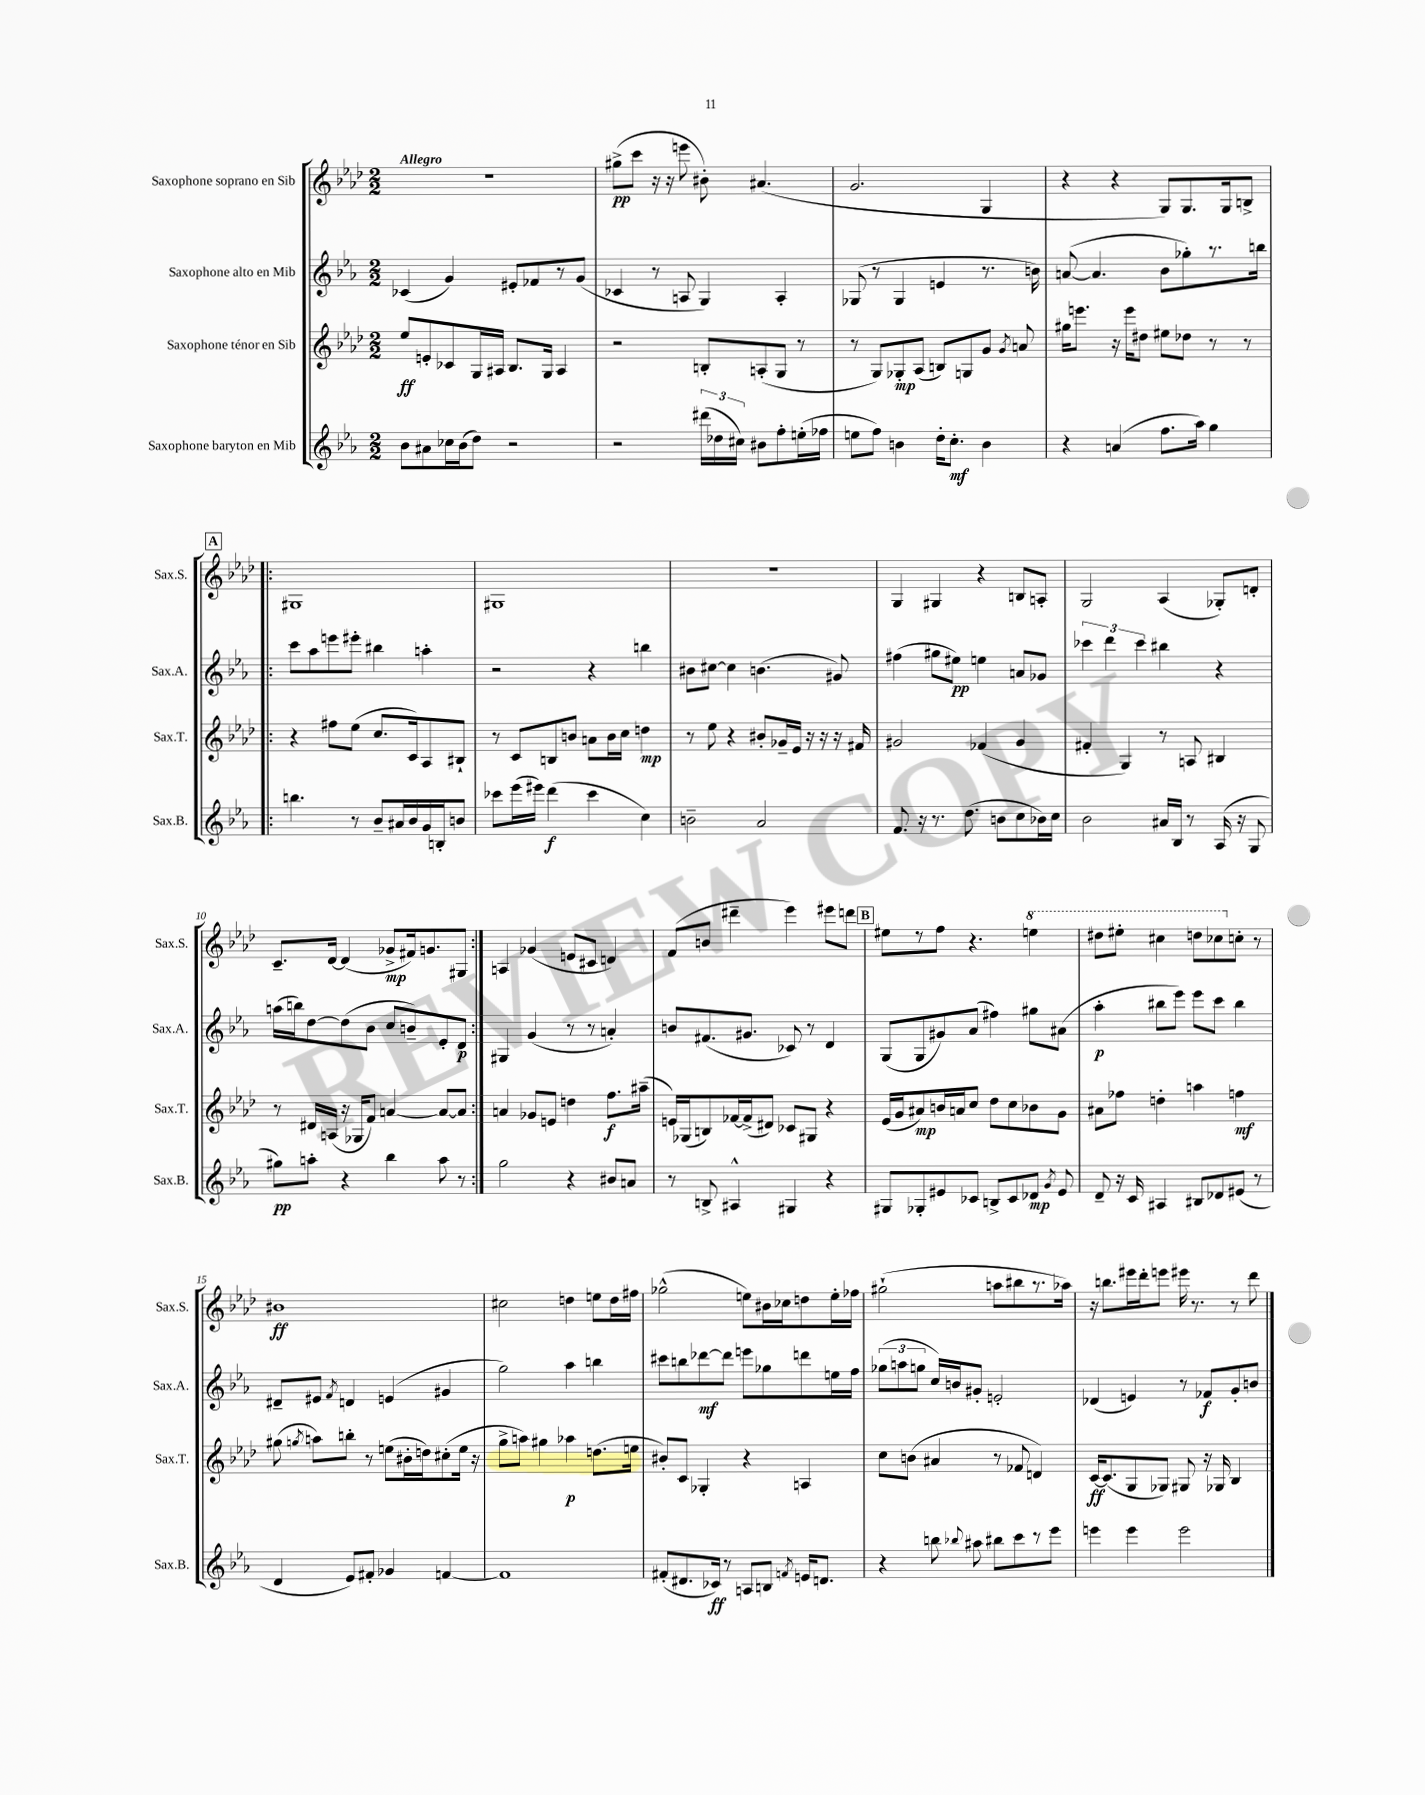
<<
\new StaffGroup <<
\new Staff = "s0" \with { instrumentName = "Saxophone soprano en Sib" shortInstrumentName = "Sax.S." } {
    \clef treble \key aes \major \numericTimeSignature \time 2/2 \tempo "Allegro"
    \autoBeamOff R1 |
    gis''8[->\pp( c'''8] r16 r16 e'''8 bis'8-.) ais'4.( |
    g'2. g4 |
    r4 r4 g8[) g8. g16 b8]-> |
    \repeat volta 2 { \mark \markup { \box "A" } gis1 |
    gis1 |
    R1 |
    g4 gis4 r4 b8[ a8]-. |
    g2 aes4( ges8[-.) d'8]-. |
    c'8.[-- des'16]~ des'4( ges'8[->\mp fis'16) g'8. gis8] | }
    a4 ges'4( e'8[ cis'8] d'4) |
    f'8[( b'8] dis'''4-- ees'''4) eis'''8[ d'''8] |
    \mark \markup { \box "B" } eis''8[ r8 f''8] r4. \ottava #1 e'''4 |
    dis'''8[ eis'''8]-. cis'''4 d'''8[ ces'''8 \ottava #0 c''!8]-. r8 |
    bis'1\ff |
    cis''2 d''4 e''8[ d''16 fis''16] |
    ges''2-^( e''8[) bis'16 ces''16 d''8 e''16-. fes''16] |
    gis''2-!( a''8[ bis''8 r8. aes''16]) |
    r16 b''8.[ eis'''16 des'''16-. e'''8] eis'''16 r8. r8 des'''8 \bar "|." |
}
\new Staff = "s1" \with { instrumentName = "Saxophone alto en Mib" shortInstrumentName = "Sax.A." } {
    \clef treble \key ees \major \numericTimeSignature \time 2/2
    \autoBeamOff ces'4( g'4) eis'8[-. fes'8 r8 g'8]( |
    ces'4 r8 a8 g4) a4-. |
    ges8( r8 ges4 e'4 r8. b'16) |
    a'8~( a'4. bes'8[ ges''8-.) r8. b''16] |
    \repeat volta 2 { \mark \markup { \box "A" } c'''8[ aes''8 e'''8 eis'''8]-. bis''4 a''4-. |
    r2 r4 b''4 |
    bis'8[ cis''8]~ cis''4 b'4.( gis'8) |
    fis''4( gis''8[ eis''8]\pp) e''4 a'8[ ges'8] |
    \tuplet 3/2 { ces'''4 d'''4 ces'''4 } bis''4 r4 |
    a''16[( b''16) d''8~ d''8( bes'8] c''8[ b'8--) ees'8-. d'8]\p | }
    gis4 g'4( r8 r8 a'4-.) |
    b'8[ fis'8.( gis'8.] ces'8) r8 d'4 |
    \mark \markup { \box "B" } g8[( g8 gis'8) aes'8]( fis''4) gis''8[ ais'8]( |
    aes''4-.\p bis''8[ ees'''8]) ees'''8[ c'''8] bis''4 |
    dis'8[-- eis'8] \acciaccatura { f'8 } d'4 e'4( gis'4 |
    g''2) aes''4 b''4 |
    cis'''8[ b''8 des'''8~\mf des'''8] e'''8[ ges''8 d'''8 e''16 f''16] |
    \tuplet 3/2 { ges''8[( a''8 g''8] } c''16[) b'16 gis'8]-. e'2-. |
    des'4( e'4) r8 fes'8[\f g'8-. b'8] \bar "|." |
}
\new Staff = "s2" \with { instrumentName = "Saxophone ténor en Sib" shortInstrumentName = "Sax.T." } {
    \clef treble \key aes \major \numericTimeSignature \time 2/2
    \autoBeamOff ees''8[\ff e'8-. ces'8 g16 ais16] bes8.[ g16] ais4 |
    r2 b8[-. a8-.( g8] r8 |
    r8 g8[) ges8-.\mp aes8]( b8[) g8 g'8] \acciaccatura { g'8 } a'8 |
    gis''16[ e'''8.] r16 e'''16[ dis''8] eis''8[ des''8] r8 r8 |
    \repeat volta 2 { \mark \markup { \box "A" } r4 fis''8[ ees''8]( c''8.[ c'16) aes8 bis8]-! |
    r8 c'8[ b8 b'8] a'8[ b'16 c''16] d''4\mp |
    r8 ees''8 r4 bis'8[-. ges'16-- ees'16] r16 r16 r16 fis'16 |
    gis'2 fes'4( gis'4 |
    fis'4-. g4) r8 a8 bis4 |
    r8 dis'16[ a16]( r16 ges16[ f'8]) a'4~ a'8[~ a'8] | }
    a'4 ges'8[ e'8] d''4 f''8.[\f ais''16]--( |
    e'16[) ges16( b8) fes'16~ fes'16->( dis'8]) ces'8[ gis8] r4 |
    \mark \markup { \box "B" } ees'16[( g'16 ais'8\mp) b'16 a'16 c''8] des''8[ c''8 bes'8 g'8] |
    ais'8[ fes''8] d''4-. a''4 f''4\mf |
    gis''8( \acciaccatura { g''8 } a''8[) b''8]-. r8 e''8[( bis'16-. d''16) cis''8-.( e''16] r16 |
    g''8[-> a''8]) gis''4 aes''4\p d''8.[( e''16] |
    bis'8[-.) c'8] ges4-. r4 a4 |
    c''8[ b'8]( ais'4 r8 fes'8 d'4) |
    c'16[~\ff c'8.( g8 ges8]) gis8 r16 ges16 bes4 \bar "|." |
}
\new Staff = "s3" \with { instrumentName = "Saxophone baryton en Mib" shortInstrumentName = "Sax.B." } {
    \clef treble \key ees \major \numericTimeSignature \time 2/2
    \autoBeamOff bes'8[ ais'8 ces''16 bes'16( d''8]) r2 |
    r2 \tuplet 3/2 { dis'''16[( des''16 cis''16]) } bis'8[ f''8-. e''16-.( fes''16] |
    e''8[ f''8]) b'4 d''16[-. c''8.]-.\mf b'4 |
    r4 a'4( f''8.[ aes''16]) g''4 |
    \repeat volta 2 { \mark \markup { \box "A" } b''4. r8 bes'8[-- ais'16 bes'16 g'16 b16-. b'8] |
    ces'''8[ ees'''16( eis'''16]) d'''4\f( ces'''4 c''4) |
    b'2-- aes'2 |
    f'8. r16 r8. d''8.( b'8[ c''8 bes'16) c''16] |
    bes'2 ais'16[ bes16] r8 aes16( r16 g8 |
    gis''8[\pp) a''8]-. r4 bes''4 a''8 r8 | }
    g''2 r4 bis'8[ a'8] |
    r8 b8-> ais4-^ gis4 r4 |
    \mark \markup { \box "B" } gis8[ ges8-. eis'8 ces'8] b8[-> ces'8 des'8]\mp \acciaccatura { g'8 } eis'8 |
    d'8-- r16 c'16 ais4 bis8[ des'8 eis'8]( r8 |
    d'4 ees'8[) fis'8]-. ges'4 f'4~ |
    f'1 |
    fis'8[-.( dis'8. ces'16]\ff) r8 a8[ b8] \acciaccatura { f'8 } e'16[ d'8.] |
    r4 b''8 \appoggiatura { bes''8 } ais''8 bis''8[ c'''8 r8 ees'''8] |
    e'''4 e'''4 e'''2 \bar "|." |
}
>>
>>
